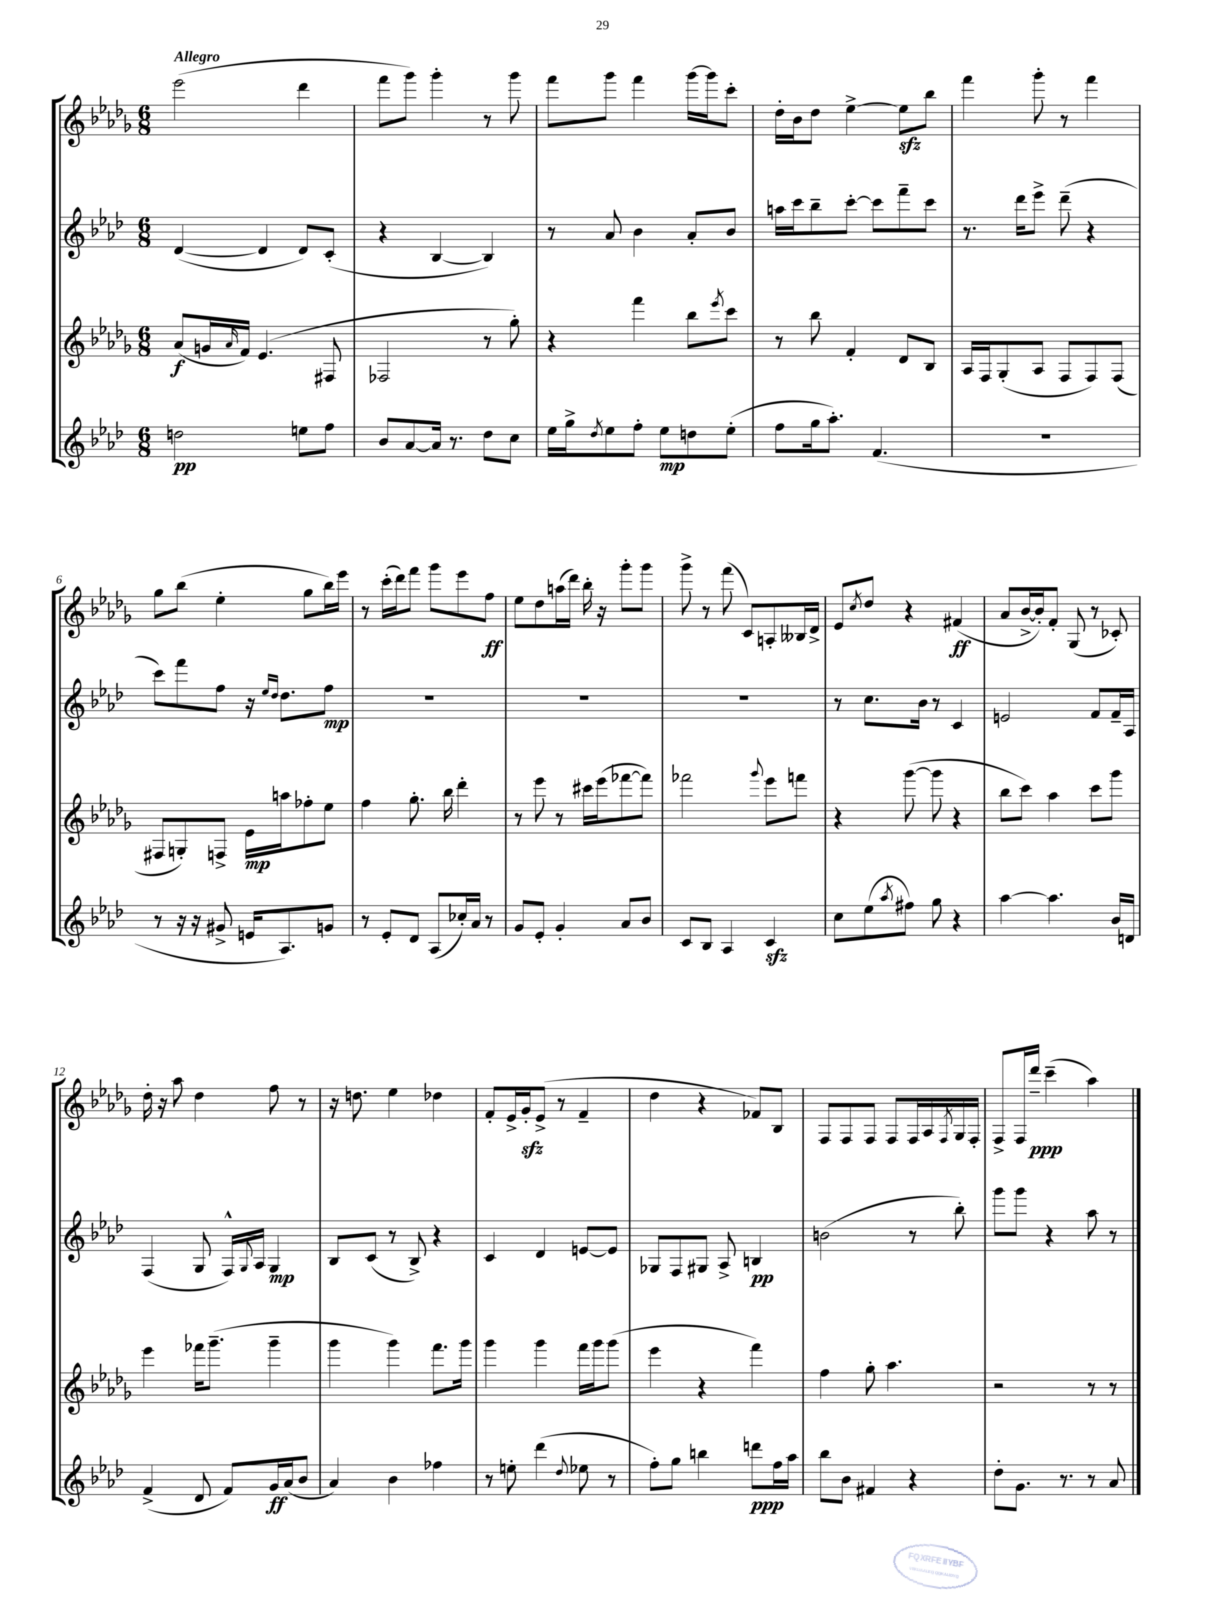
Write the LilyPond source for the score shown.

<<
\new StaffGroup <<
\new Staff = "s0" {
    \clef treble \key des \major \numericTimeSignature \time 6/8 \tempo "Allegro"
    ees'''2( des'''4 |
    f'''8 ges'''8) ges'''4-. r8 ges'''8 |
    f'''8 ges'''8 f'''4 ges'''16~ ges'''16 c'''8-. |
    des''16-. bes'16 des''8 ees''4~-> ees''8\sfz bes''8 |
    f'''4 ges'''8-. r8 f'''4 |
    ges''8 bes''8( ees''4-. ges''8 bes''16) ees'''16 |
    r8 c'''16-.( des'''16) f'''8 ges'''8 ees'''8 f''8\ff |
    ees''8 des''8 a''16( des'''16) bes''16-. r16 ges'''8-. ges'''8 |
    ges'''8-> r8 f'''8( c'8) a8-. beses16 des'16-> |
    ees'8 \acciaccatura { c''8 } des''8 r4 fis'4\ff( |
    aes'8 bes'16~-> bes'16-.) f'8-. ges8( r8 ces'8-.) |
    des''16-. r16 aes''8 des''4 f''8 r8 |
    r16 d''8. ees''4 des''4 |
    f'8-. ees'16-> ges'16-.\sfz ees'8->( r8 f'4-- |
    des''4 r4 fes'8) bes8 |
    f8 f8 f8 f8 f16 aes16 \acciaccatura { f8 } ges16 f16-. |
    f8-> f16 des'''16--\ppp c'''4--( aes''4) \bar "|." |
}
\new Staff = "s1" {
    \clef treble \key aes \major \numericTimeSignature \time 6/8
    des'4~( des'4 des'8) c'8-.( |
    r4 bes4~ bes4) |
    r8 aes'8 bes'4 aes'8-. bes'8 |
    a''16 c'''16 bes''8-- c'''8~-. c'''8 f'''8-- c'''8 |
    r8. des'''16 ees'''8-> des'''8--( r4 |
    c'''8) f'''8 f''8 r16 \grace { ees''16 des''16 } des''8. f''8\mp |
    R2. |
    R2. |
    R2. |
    r8 c''8. bes'16 r8 c'4 |
    e'2 f'8 f'16-- aes16 |
    f4( g8 f16-^) \appoggiatura { g8 } aes16 g4\mp |
    bes8 c'8( r8 bes8->) r4 |
    c'4 des'4 e'8~ e'8 |
    ges8 f8 gis8 aes8-> b4\pp |
    b'2( r8 bes''8-.) |
    g'''8 g'''8 r4 aes''8 r8 \bar "|." |
}
\new Staff = "s2" {
    \clef treble \key des \major \numericTimeSignature \time 6/8
    aes'8\f( g'16 \grace { aes'16 } f'16) ees'4.( fis8 |
    fes2 r8 ges''8-.) |
    r4 f'''4 bes''8 \acciaccatura { ees'''8 } c'''8 |
    r8 bes''8 f'4-. des'8 bes8 |
    aes16 f16 ges8-.( aes8 f8 f8) f8( |
    fis8 g8-.) f8-> ees'16\mp a''16 fes''8-. ees''8 |
    f''4 ges''8.-. bes''16 des'''4-. |
    r8 ees'''8 r8 cis'''16 ees'''16( fes'''8~ fes'''8) |
    fes'''2 \appoggiatura { ges'''8 } ees'''8 f'''8 |
    r4 ges'''8~( ges'''8 r4 |
    bes''8 c'''8) aes''4 c'''8 ges'''8 |
    ees'''4 fes'''16 ges'''8.--( ges'''4-- |
    ges'''4 ges'''4) f'''8. ges'''16 |
    ges'''4 ges'''4 f'''16 ges'''16 ges'''8( |
    ees'''4 r4 f'''4) |
    f''4 ges''8-. aes''4. |
    r2 r8 r8 \bar "|." |
}
\new Staff = "s3" {
    \clef treble \key aes \major \numericTimeSignature \time 6/8
    d''2\pp e''8 f''8 |
    bes'8 aes'8~ aes'16 r8. des''8 c''8 |
    ees''16 g''16-> \acciaccatura { des''8 } ees''8 f''8-. ees''8\mp d''8 ees''8-.( |
    f''8 g''16 aes''8.-.) f'4.( |
    R2. |
    r8 r16 r16 gis'8-> e'16 aes8.) g'8 |
    r8 ees'8-. des'8 aes8( ces''16-.) aes'16 r8 |
    g'8 ees'8-. g'4-. aes'8 bes'8 |
    c'8 bes8 aes4 c'4\sfz |
    c''8 ees''8( \acciaccatura { aes''8 } fis''8) g''8 r4 |
    aes''4~ aes''4. bes'16 d'16 |
    f'4->( des'8 f'8) g'16\ff aes'16( bes'8 |
    aes'4) bes'4 fes''4 |
    r8 e''8-. des'''4( \appoggiatura { des''8 } ees''8 r8 |
    f''8-.) g''8 b''4 d'''8\ppp f''16 aes''16 |
    bes''8 bes'8 fis'4 r4 |
    des''8-. g'8. r8. r8 aes'8 \bar "|." |
}
>>
>>
